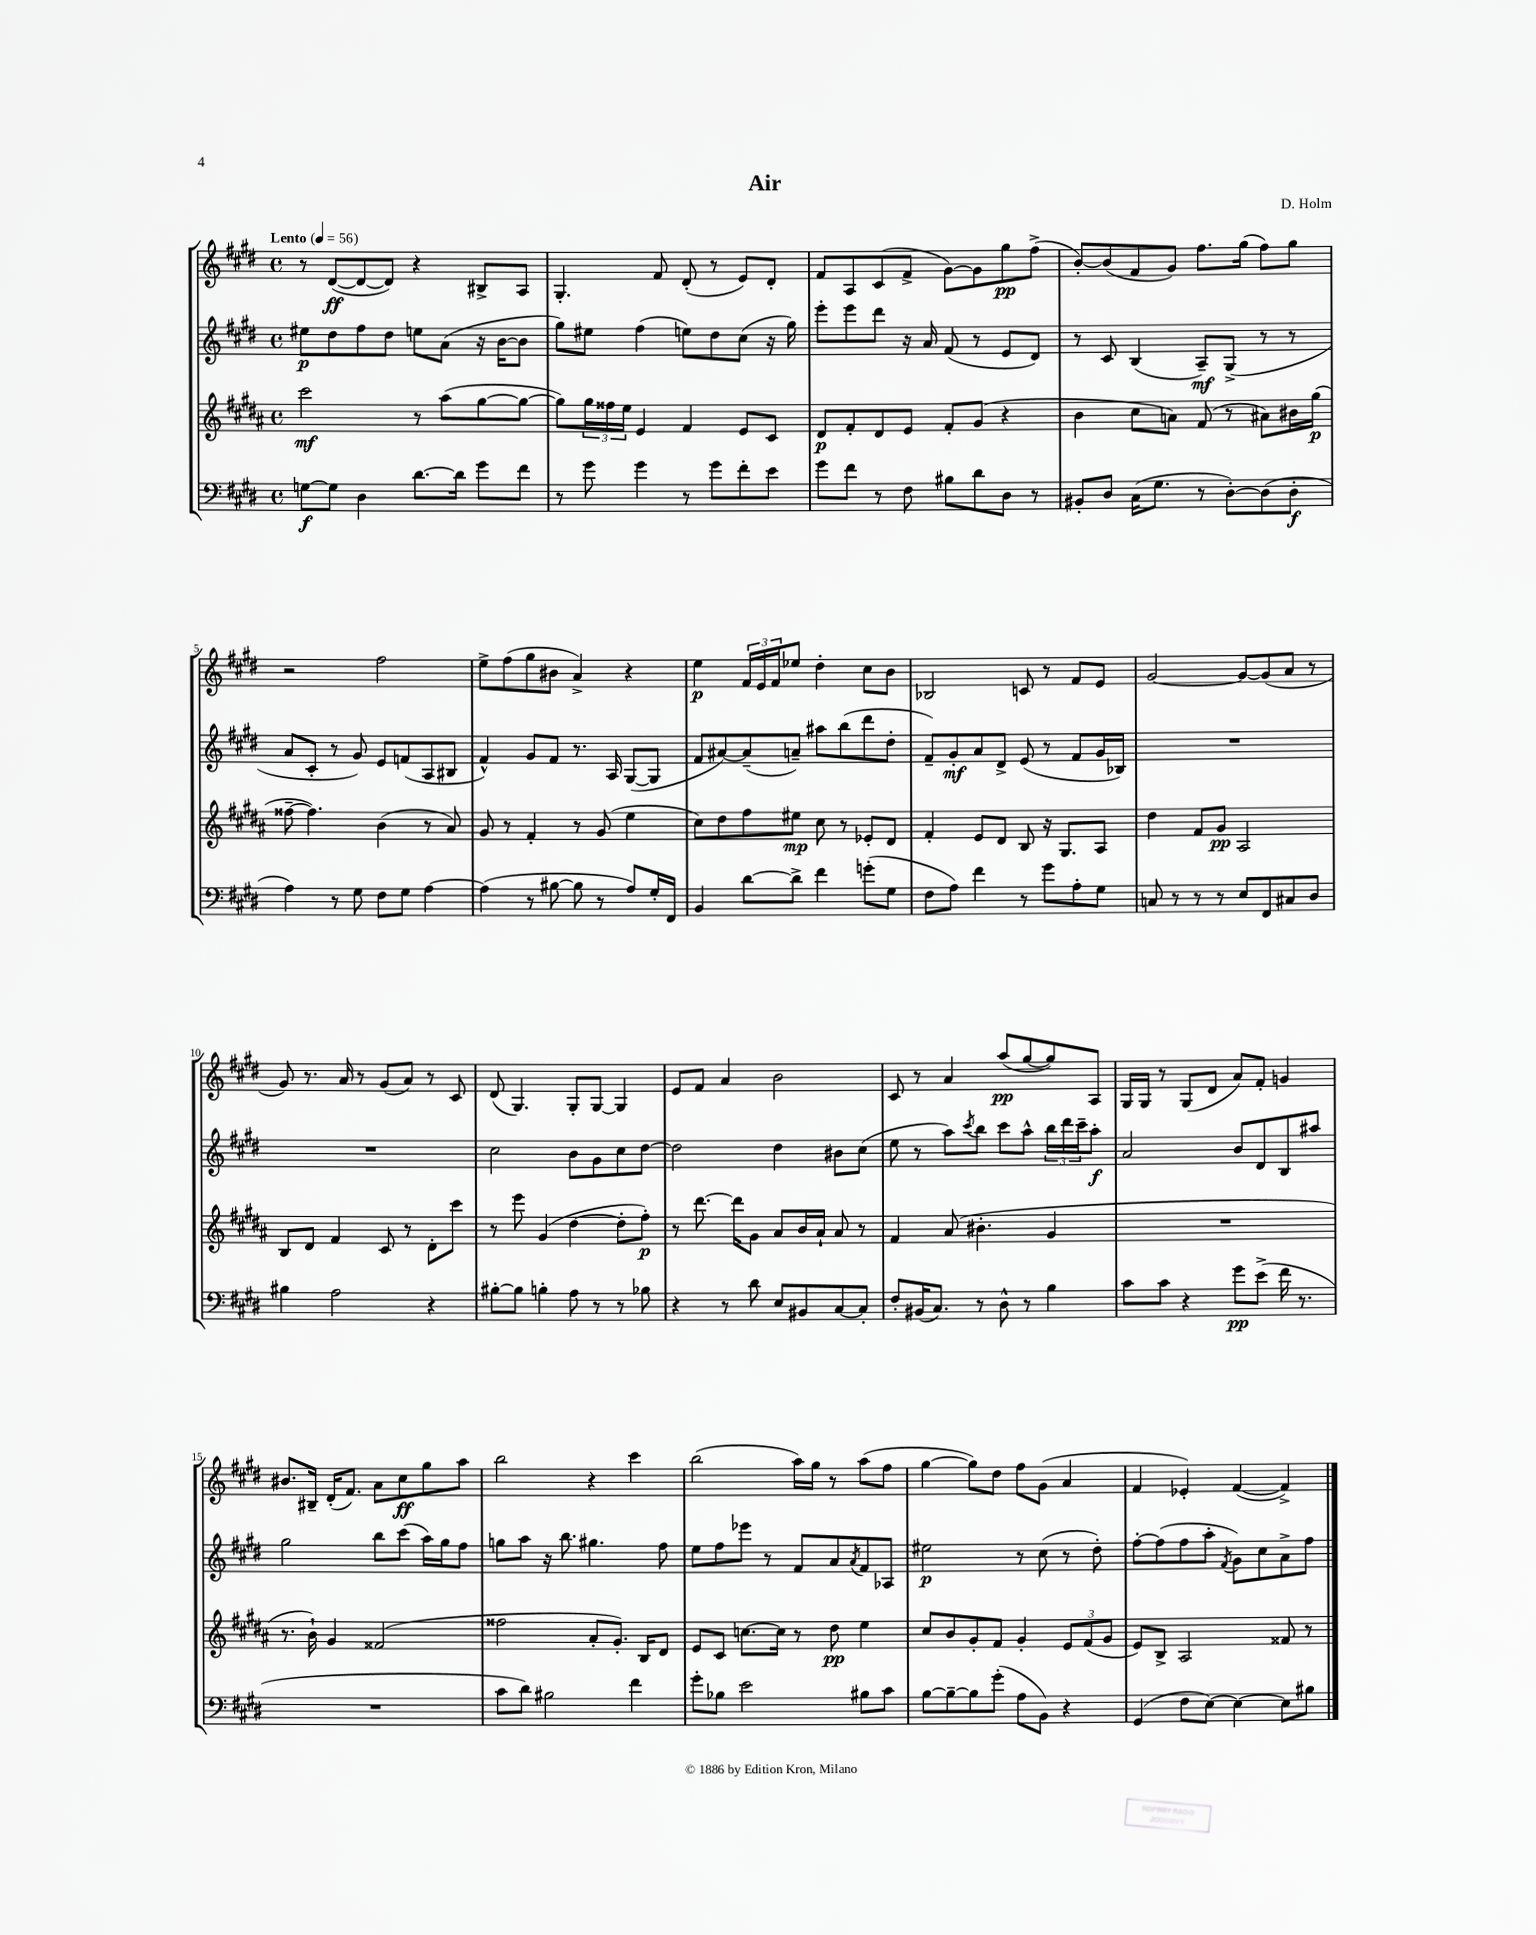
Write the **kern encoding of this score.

**kern	**kern	**kern	**kern
*staff4	*staff3	*staff2	*staff1
*clefF4	*clefG2	*clefG2	*clefG2
*k[f#c#g#d#]	*k[f#c#g#d#a#]	*k[f#c#g#d#]	*k[f#c#g#d#]
*M4/4	*M4/4	*M4/4	*M4/4
*met(c)	*met(c)	*met(c)	*met(c)
*MM56	*MM56	*MM56	*MM56
[8G	2ccc#	8ee#	8r
8G]	.	8dd#	([8d#
4D#	.	8ff#	8d#_
.	.	8dd#	8d#])
[8.d#	8r	8ee	4r
.	(8aa#	(8a	.
16d#]	.	.	.
8g#	[8gg#	16r	8B#^
.	.	[16b	.
8f#	8gg#_	8b]	8A
=	=	=	=
8r	8gg#])	8gg#)	4.G#'
8g#	24gg#	8ee#	.
.	24ff##	.	.
.	24ee	.	.
4g#	4e	(4ff#	.
.	.	.	8f#
8r	4f#	8ee)	(8d#'
8g#	.	8dd#	8r
8f#'	8e	(8cc#	8e)
8e	8c#	16r	8d#'
.	.	16gg#)	.
=	=	=	=
8g#	8d#	8eee'	8f#
8f#	8f#'	8eee	8A
8r	8d#	8ddd#	(8c#
8F#	8e	16r	8f#^
.	.	16a	.
8B#	8f#'	(8f#	[8g#)
8d#	(8g#	8r	8g#]
8D#	4r	8e	8gg#
8r	.	8d#)	(8ff#^
=	=	=	=
8BB#'	4b	8r	[8b')
8D#	.	8c#	(8b]
(16C#	8cc#	(4B	8f#
8.G#	.	.	.
.	8a)	.	8g#)
8r	(8f#	8A~)	8.ff#
[8D#')	8r	(8G#^	.
.	.	.	(16gg#
(8D#]	8a#)	8r	8ff#)
8D#'	16b#	8r	8gg#
.	(16gg#	.	.
=	=	=	=
4A)	[8ff##~	8a	2r
.	4.ff##])	8c#'	.
8r	.	8r	.
8G#	.	8g#)	.
8F#	(4b	8e	2ff#
8G#	.	(8f	.
[4A	8r	8A	.
.	8a#)	8B#	.
=	=	=	=
(4A]	8g#	4f#^^)	8ee^
.	8r	.	(8ff#
8r	4f#'	8g#	8gg#
[8B#	.	8f#	8b#
8B#]	8r	8.r	4a^)
8r	(8g#	.	.
.	.	16A	.
8A)	4ee	([8G#	4r
16G#'	.	8G#]	.
16FF#	.	.	.
=	=	=	=
4BB	8cc#)	8f#	4ee
.	8dd#	[8a#)	.
[8d#	8ff#	(8a#~]	24f#
.	.	.	24e
.	.	.	24f#
8d#^]	8ee#	8a~)	8ee-
4f#	8cc#	8aa#	4dd#'
.	8r	(8bb	.
(8g'	8e-'	8ddd#	8cc#
8G#	8d#	8dd#'	8b
=	=	=	=
8F#	4f#'	8f#~)	2B-
8A)	.	8g#'	.
4f#	8e	8a	.
.	8d#	8d#^	.
8r	8B	(8e	8c
8g#	16r	8r	8r
.	8.G#	.	.
8A'	.	8f#	8f#
8G#	8A#	16g#	8e
.	.	16B-)	.
=	=	=	=
8C	4dd#	1r	[2g#
8r	.	.	.
8r	8f#	.	.
8r	8g#	.	.
8E	2A#	.	8g#_
8FF#	.	.	(8g#]
8C#	.	.	8a
8D#	.	.	8r
=	=	=	=
4B#	8B	1r	8g#)
.	8d#	.	8.r
2A	4f#	.	.
.	.	.	16a
.	.	.	8r
.	8c#	.	(8g#
.	8r	.	8a)
4r	8d#'	.	8r
.	8ccc#	.	8c#
=	=	=	=
[8B#'	8r	2cc#	(8d#
8B#]	8eee	.	4.G#)
4B'	(4g#	.	.
8A	[4dd#	8b	8G#'
8r	.	8g#	[8G#
8r	8dd#']	8cc#	4G#]
8B-	8ff#')	[8dd#	.
=	=	=	=
4r	8r	2dd#]	8e
.	[8.ddd#	.	8f#
8r	.	.	4a
.	16ddd#]	.	.
8d#	8g#	.	.
8E	8a#	4dd#	2b
8BB#	16b	.	.
.	16a#`	.	.
[8C#	8a#	8b#	.
8C#']	8r	(8cc#	.
=	=	=	=
8F#'	4f#	8ee	8c#
(16BB#	.	8r	8r
8.C#)	.	.	.
.	(8a#	8aa)	4a
.	.	8qccc#	.
8r	4.b#'	8bb	.
8D#^^	.	8ccc#	(8aa
8r	.	8aa^^	[8gg#
4B	4g#	24bb	8gg#])
.	.	24ddd#	.
.	.	24ccc#~	.
.	.	8aa'	8A
=	=	=	=
8c#	1r	2a	16G#
.	.	.	16G#
8c#	.	.	8r
4r	.	.	(8G#
.	.	.	8d#
8g#	.	8b	8a)
(8e^	.	8d#	8f#'
16f#	.	8B	4g
8.r	.	.	.
.	.	8aa#	.
=	=	=	=
1r	8.r	2gg#	8.b#
.	16b`)	.	16B#~
.	4g#	.	(16d#'
.	.	.	8.f#)
.	(2f##	8bb	8a
.	.	(8ccc#	8cc#
.	.	16aa)	8gg#
.	.	16gg#	.
.	.	8ff#	8aa
=	=	=	=
8c#	2ff##	8gg	2bb
8d#)	.	8aa	.
2B#	.	16r	.
.	.	8.bb	.
.	8a#'	4.gg#	4r
.	8.g#')	.	.
4f#	.	.	4ccc#
.	16B	.	.
.	8d#	8ff#	.
=	=	=	=
8g#'	8e	8ee	(2bb
8B-	8c#	8ff#	.
2e	[8.cc	8eee-	.
.	.	8r	.
.	16cc]	.	.
.	8r	8f#	16aa)
.	.	.	16gg#
.	8dd#	8a	8r
.	.	8qa	.
8B#	4ee	8f#	(8aa
8c#	.	8A-	8ff#
=	=	=	=
[8B	8cc#	2ee#	[4gg#
8B~_	8b	.	.
8B]	8g#'	.	8gg#])
(8g#'	8f#	.	8dd#
8A	4g#'	8r	8ff#
8BB)	.	(8cc#	(8g#
4r	12e	8r	4a
.	(12f#	.	.
.	.	8dd#')	.
.	12g#	.	.
=	=	=	=
(4GG#	8e)	[8ff#'	4f#
.	8B^	(8ff#]	.
8F#	2A#	8ff#	4e-')
[8E)	.	8aa'	.
.	.	8qf#	.
4E_	.	8g#)	([4f#
.	.	8cc#	.
8E]	8f##	8a^	4f#^])
8B#	8r	8ff#	.
==	==	==	==
*-	*-	*-	*-
